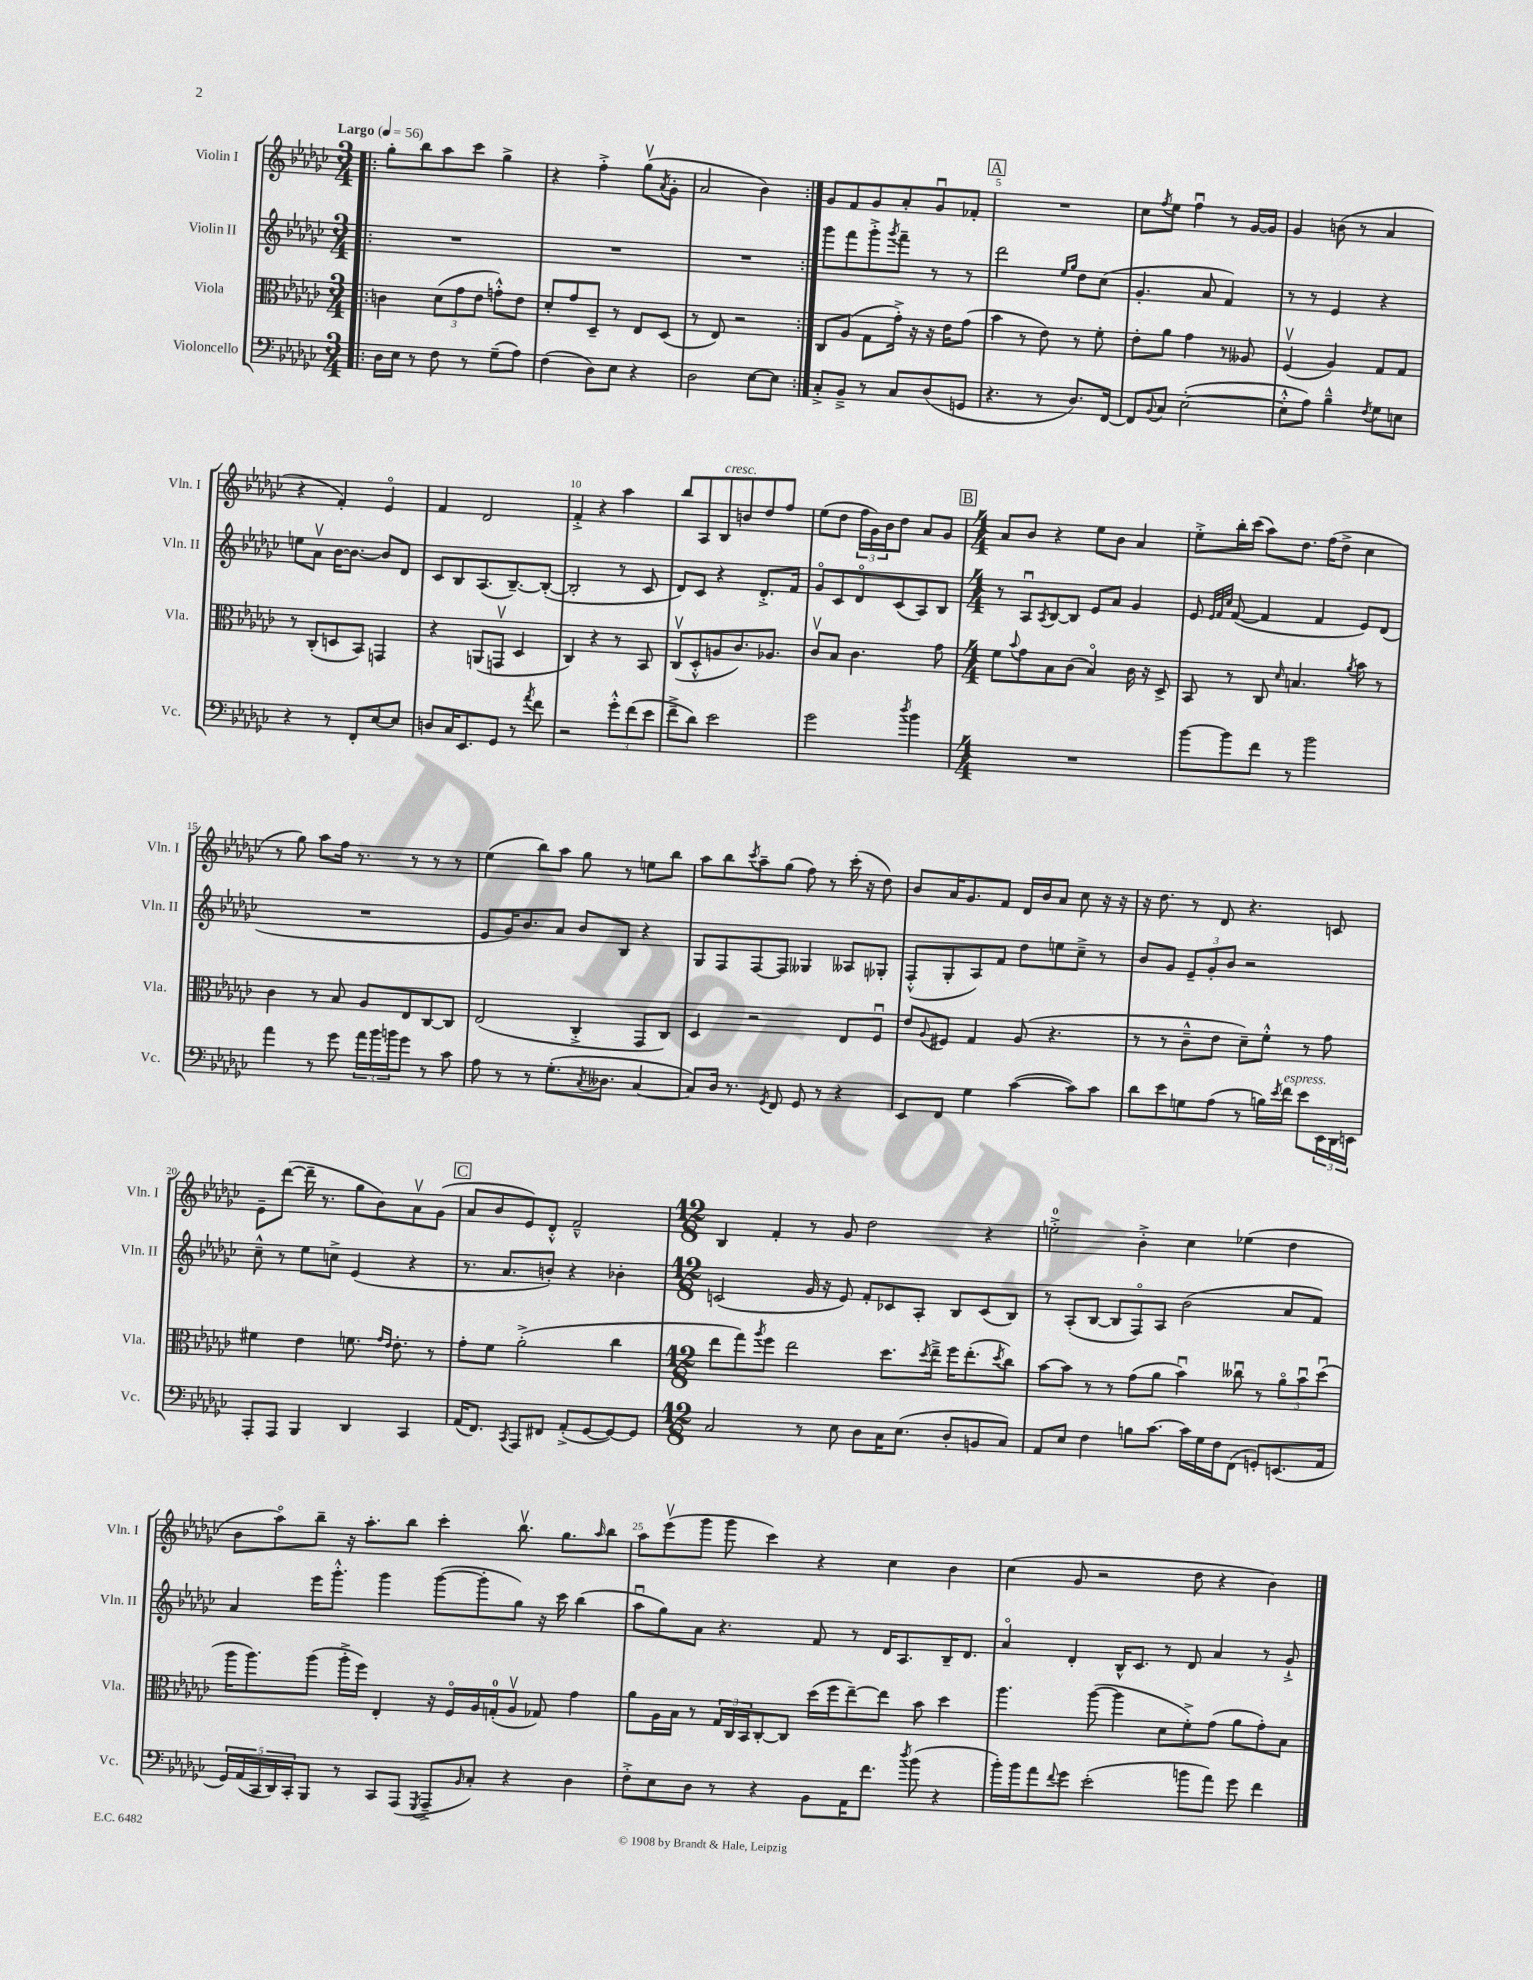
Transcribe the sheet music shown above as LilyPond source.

<<
\new StaffGroup <<
\new Staff = "s0" \with { instrumentName = "Violin I" shortInstrumentName = "Vln. I" } {
    \clef treble \key ges \major \numericTimeSignature \time 3/4 \tempo "Largo" 4 = 56
    \repeat volta 2 { \bar ".|:" ges''8-. bes''8 aes''8 ces'''8 ges''4-> |
    r4 f''4-.-> ges''8\upbow( \acciaccatura { aes'8 } ges'8-. |
    aes'2 bes'4) | }
    ges'8 f'8 ges'8 aes'8-. ges'8\downbow fes'8-. |
    \mark \markup { \box "A" } R2. |
    ces''8 \acciaccatura { f''8 } ees''8 f''4\downbow r8 ges'16~ ges'16 |
    ges'4 b'8( r8 aes'4 |
    r4 f'4-.) ees'4\flageolet |
    f'4 des'2 |
    f'4-.-> r4 aes''4 |
    bes''8 aes8 bes8^\markup { \italic "cresc." } b'8 des''8 f''8 |
    ees''8( des''8 \tuplet 3/2 { f''16 ges'16) bes'16 } des''8 aes'8 ges'8 |
    \mark \markup { \box "B" } \numericTimeSignature \time 4/4 aes'8 bes'8 r4 ees''8 bes'8 aes'4 |
    ees''8-.-> bes''16-. ces'''16( aes''8) des''8. f''16( des''8-> ces''4 |
    r8 ges''8) aes''8 f''16 r8. r8 r8 r8 |
    ees''4( bes''8) aes''8 ges''8 r8 e''8 bes''8 |
    aes''8 bes''8 \acciaccatura { ces'''8 } aes''8-- ges''8( f''8) r8 ces'''16-.( r16 des''8) |
    bes'8 aes'16 ges'8. f'8 des'16 bes'16 aes'8 ces''8 r16 r16 |
    r16 des''8. r8 des'8 r4. c'8 |
    ees'8-- des'''8~( des'''16-- r8. ges''8 bes'8) aes'8\upbow ges'8( |
    \mark \markup { \box "C" } aes'8 bes'8 ees'8) des'8-.-^ f'2---^ |
    \numericTimeSignature \time 12/8 bes4 f'4-. r8 ges'8 des''2 r4 |
    e''2-0-.-> bes'4-.-> ces''4 ees''4( des''4 |
    bes'8 aes''8\flageolet) bes''8-- r16 aes''8.-. bes''8 ces'''4-. bes''8.\upbow ges''8. \grace { aes''16 } bes''8 |
    aes''8 ees'''8\upbow( ges'''8 ges'''8 ces'''4) r4 ces''4 bes'4 |
    ces''4( ges'8 r2 des''8 r4 bes'4) \bar "|." |
}
\new Staff = "s1" \with { instrumentName = "Violin II" shortInstrumentName = "Vln. II" } {
    \clef treble \key ges \major \numericTimeSignature \time 3/4
    \repeat volta 2 { \bar ".|:" R2. |
    R2. |
    R2. | }
    ges'''8 f'''8 ges'''8-.-> \acciaccatura { ges'''8 } f'''8-- r8 r8 |
    \mark \markup { \box "A" } des'''2 \grace { ees''16 ges''16 } des''8 ces''8( |
    ges'4.-. aes'8 f'4) |
    r8 r8 ees'4 r4 |
    e''8 aes'8\upbow bes'16~ bes'8.~ bes'8 des'8 |
    ces'8 bes8 aes8.( bes8.~--) bes8~-.( |
    bes2-. r8 ces'8 |
    des'8) ces'8 r4 des'8.-.-> f'16 |
    ges'8\flageolet ces'8 des'8\flageolet ces'8( aes8) bes8 |
    \mark \markup { \box "B" } \numericTimeSignature \time 4/4 r8 aes8\downbow \acciaccatura { aes8 } bes8~ bes8 ees'8 aes'8 ges'4 |
    ees'8 \grace { ees'32 f'32 ces''32 } f'8~( f'4 f'4 ees'8) des'8( |
    R1 |
    ees'8 ges'16) bes'8. aes'8 bes'8 bes8 r4 |
    ges8 f8 f8~ f8 geses4 aeses8 ges8-. |
    f8-.-^( ges8-. aes8) f'8 des''8 e''8 ces''8---> r8 |
    bes'8 ges'8 \tuplet 3/2 { ees'8-- ges'8-. bes'8 } r2 |
    ces''8---^ r8 ees''8 c''8-> ees'4( r4 |
    \mark \markup { \box "C" } r8. aes'8. b'8-.) r4 bes'4-. |
    \numericTimeSignature \time 12/8 c'2( ges'16 r16 ees'8) f'8-. ces'8 aes8-. bes8 ces'8( bes8) |
    r8 aes8-.( bes8~ bes8 f8\flageolet) aes8 bes'2( aes'8 f'8) |
    aes'4 ees'''16 ges'''8.-.-^ ges'''4 ges'''8~( ges'''8-. ges''8) r16 ces'''16 bes''4( |
    aes''8\downbow ges''8) aes'8 r4. f'8 r8 des'16 aes8. bes16-- des'8. |
    aes'4\flageolet des'4-. bes16-^ ces'8. r8 des'8 aes'4 r8 ges'8-!-> \bar "|." |
}
\new Staff = "s2" \with { instrumentName = "Viola" shortInstrumentName = "Vla." } {
    \clef alto \key ges \major \numericTimeSignature \time 3/4
    \repeat volta 2 { \bar ".|:" c'4 \tuplet 3/2 { des'8( ges'8 ees'8 } g'8-.-^) ees'8 |
    des'8-. ges'8 des8-- r8 ees8 des8( |
    r8 ees8) r2 | }
    ces8 aes8( ges8 ges'16-.->) r16 r16 ees'16 ges'8( |
    \mark \markup { \box "A" } bes'4 r8 ees'8) r8 f'8-. |
    ees'8-. aes'8 ges'4 r8 aeses8 |
    f4\upbow( aes4) ges8 ges8 |
    r8 ces8-.( d8 bes,8) g,4 |
    r4 a,8( g,8\upbow des4 |
    ces4) r4 r8 bes,8 |
    ces8\upbow( des8-.-^ a8 ces'8.) aes8. |
    ces'8\upbow bes8 ces'4. ges'8 |
    \mark \markup { \box "B" } \numericTimeSignature \time 4/4 f'8 \appoggiatura { bes'8 } ges'8 bes8 ces'8( bes4\flageolet) ces'16 r16 des8-> |
    bes,8 r8 ces8 \grace { des'16 } b4. \acciaccatura { aes'8 } bes'8 r8 |
    ces'4 r8 bes8 aes8 ees8 ces8~ ces8 |
    ees2( ces4-.-> ges,8 ces8) |
    des4 r2 ees8 f8\downbow |
    ees'8 \appoggiatura { aes8 } fis8 ges4 aes8( r4. |
    r8 r8 ces'8---^ ees'8 des'8--) f'8-.-^ r8 ges'8 |
    fis'4 ees'4 f'8. \grace { ges'16 ees'16 } ees'8.-. r8 |
    \mark \markup { \box "C" } ges'8-. f'8 aes'2-.->( ces''4 |
    \numericTimeSignature \time 12/8 ees''8 ges''8) \acciaccatura { aes''8 } f''8 ees''2 des''8. \acciaccatura { des''8 } ees''16---> f''16 ees''8.-.( \acciaccatura { des''8 } ces''8) |
    bes'8~ bes'8 r8 r8 ges'8( aes'8 bes'4\downbow) ceses''8\downbow r8 \tuplet 3/2 { aes'8\flageolet bes'8\downbow des''8\downbow( } |
    aes''16 aes''8.) aes''8( aes''16-.-> f''16) ees4-. r16 f16\flageolet aes16 g16-0-.( aes8\upbow ges8) ges'4 |
    aes'8 aes16 bes16 r8 \tuplet 3/2 { ges16 ces16 bes,16 } ces8~-. ces8 des''16( f''16 ees''8~--) ees''8 bes'8 des''4 |
    aes''4. aes''8~( aes''4 des'8 f'8-.->) ges'8( aes'8 ges'8-.) bes8 \bar "|." |
}
\new Staff = "s3" \with { instrumentName = "Violoncello" shortInstrumentName = "Vc." } {
    \clef bass \key ges \major \numericTimeSignature \time 3/4
    \repeat volta 2 { \bar ".|:" des16 ees16 r8 f8 r8 ges8--( aes8) |
    f4( des8) ees8 r4 |
    des2 ees8~ ees8 | }
    ces8-.-> bes,8---> r8 ces8 des8( g,8 |
    \mark \markup { \box "A" } r4. r8 des8.) f,16~ |
    f,8 \appoggiatura { bes,8 } ces8 ees2~-.( |
    ees8-.-^ aes8) bes4---^ \acciaccatura { f8 } ges8 e8 |
    r4 r8 f,8-. ees8~ ees8 |
    d8 ces16 ees,8. ges,8 r8 \acciaccatura { aes'8 } f'8 |
    r2 \tuplet 3/2 { ges'8-.-^ f'8( ees'8 } |
    f'8---> des'8) ees'2 |
    ges'2 \acciaccatura { des''8 } bes'4 |
    \mark \markup { \box "B" } \numericTimeSignature \time 4/4 R1 |
    bes'8~ bes'8 f'8 r8 bes'2 |
    aes'4 r8 ges'8 \tuplet 3/2 { aes'16 bes'16 b'16 } ges'8 r8 ces'8 |
    aes8 r8 r8 ges8.-.( \acciaccatura { ces8 } deses8. ces4~ |
    ces8) des16 r8. \acciaccatura { ges,8 } f,8 ges,8 r8 r4 |
    ees,8 f,8 ges4 ces'4~( ces'8) ces'8 |
    des'8 ees'8 g8 aes8( r8 b16) \acciaccatura { ees'8 } f'16^\markup { \italic "espress." } ees'8 \tuplet 3/2 { ees,16 des,16 e,16 } |
    aes,,8-. aes,,8 bes,,4 des,4 ces,4 |
    \mark \markup { \box "C" } aes,16( f,8.) \acciaccatura { ces,8 } aes,,8 fis,8 aes,8-.->( ges,8~ ges,8~) ges,8 |
    \numericTimeSignature \time 12/8 ces2 r8 ees8 des8 ces16 ees8.( des8-. b,8 ces8) |
    aes,8 ees8 f4 b8 ces'8.~ ces'16 ges16 f16 f,8( g,8-.) e,8.( aes,16 |
    \tuplet 5/4 { ges,16) aes,16( ces,16 des,16) ces,16-. } bes,,8 r8 ces,8 aes,,8( \acciaccatura { ges,,8 } aes,,8---> \grace { bes,16 } ces8-.) r4 des4 |
    f8-.-> ees8 des8 r8 r4 bes,8 aes,16 f'8. \acciaccatura { des''8 } bes'8( r4 |
    bes'16-.) bes'16 aes'8 \appoggiatura { f'8 } ges'8 ees'2-.( b'8 aes'8) ges'8 f'4 \bar "|." |
}
>>
>>
\layout { \context { \Score \override BarNumber.break-visibility = ##(#f #t #t) barNumberVisibility = #(every-nth-bar-number-visible 5) } }
